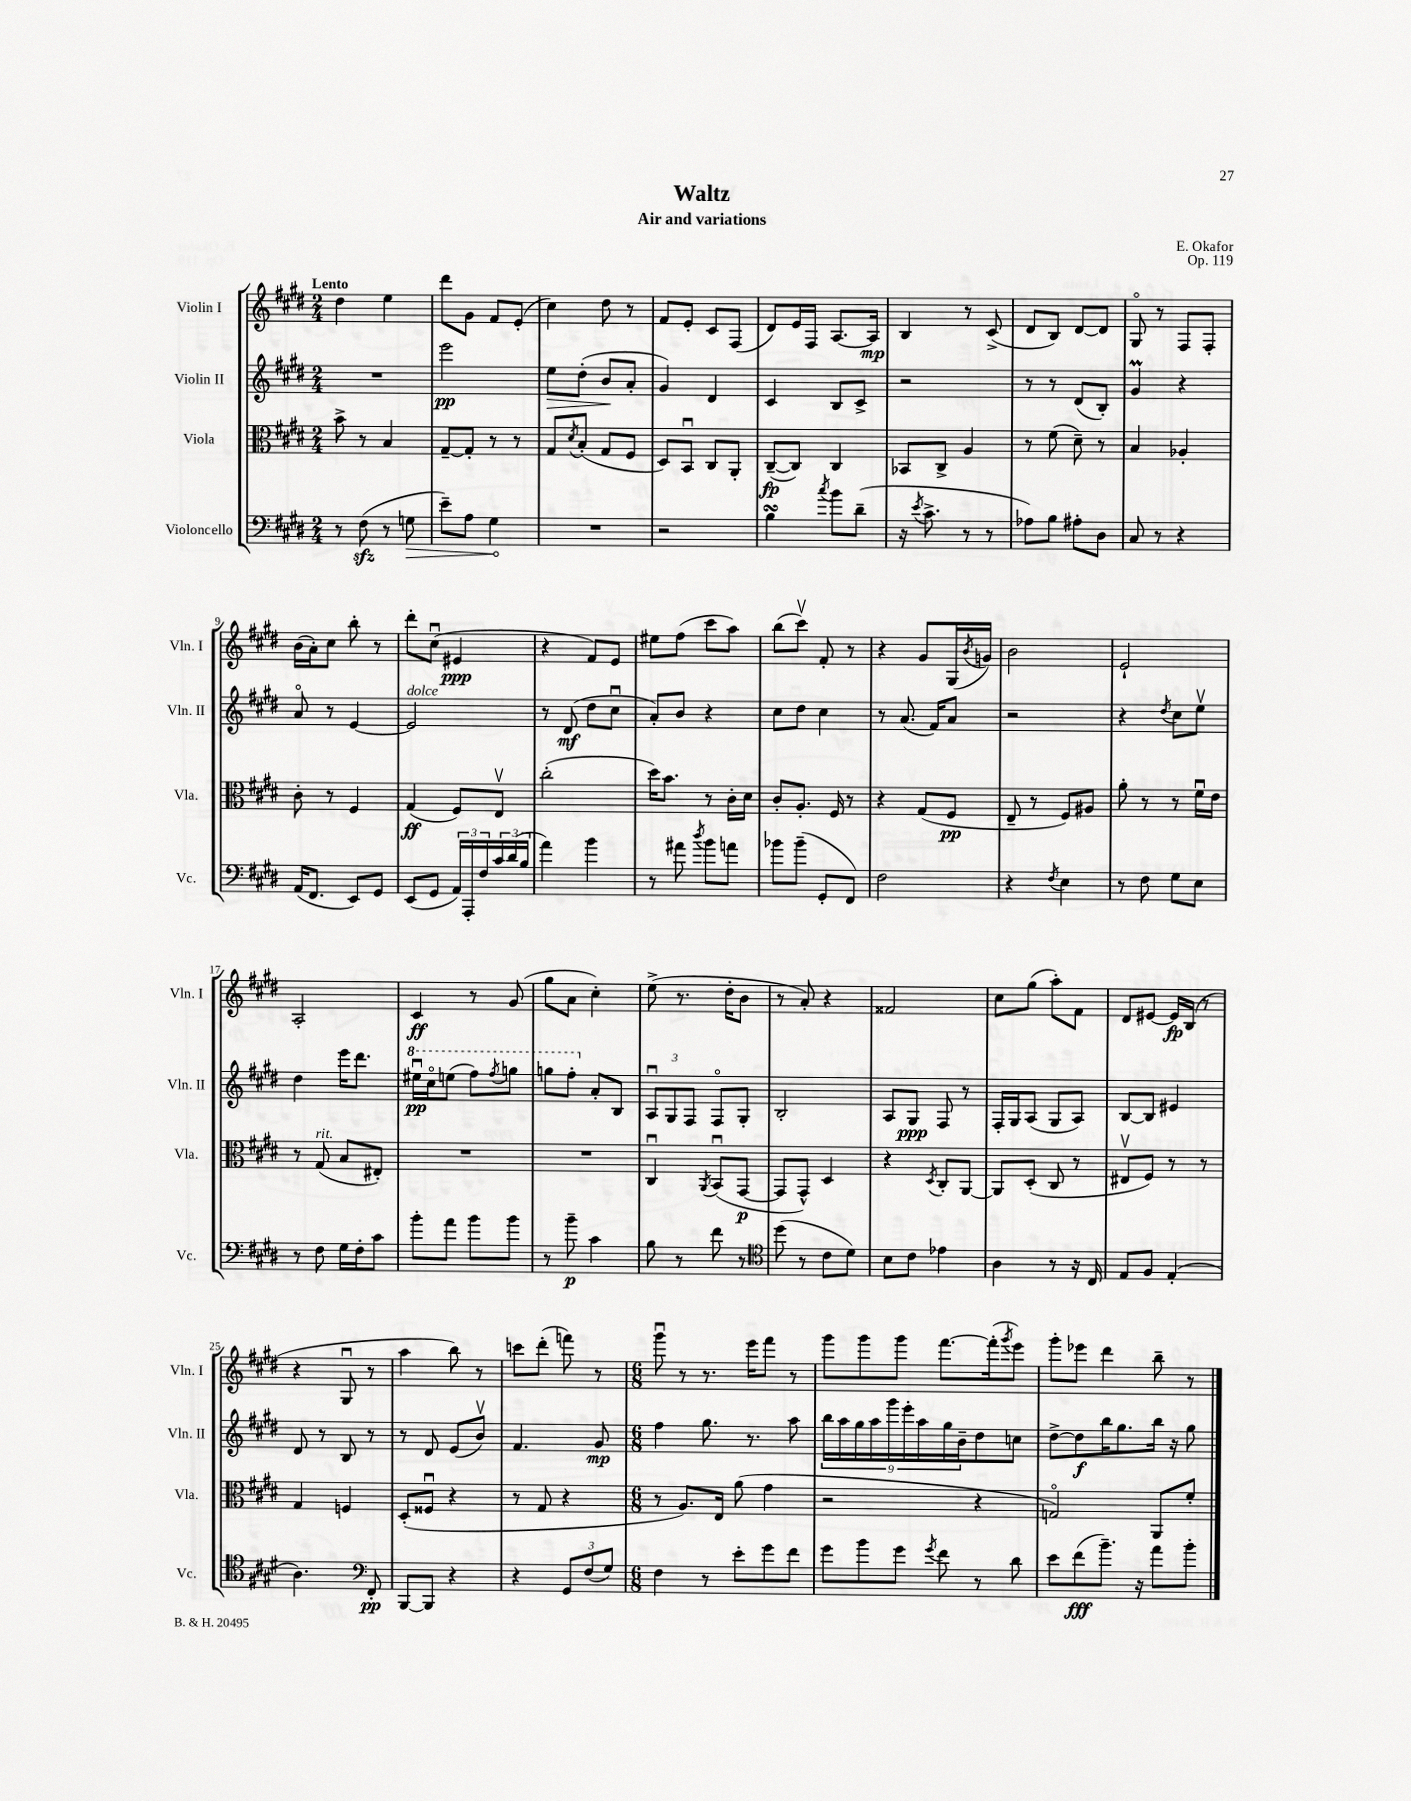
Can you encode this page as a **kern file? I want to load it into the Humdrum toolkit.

**kern	**kern	**kern	**kern
*staff4	*staff3	*staff2	*staff1
*clefF4	*clefC3	*clefG2	*clefG2
*k[f#c#g#d#]	*k[f#c#g#d#]	*k[f#c#g#d#]	*k[f#c#g#d#]
*M2/4	*M2/4	*M2/4	*M2/4
8r	8b^	2r	4dd#
(8F#	8r	.	.
8r	4B	.	4ee
8G	.	.	.
=	=	=	=
8e~)	[8G#~	2eee	8ddd#
8A	8G#']	.	8g#
4G#	8r	.	8f#
.	8r	.	(8e'
=	=	=	=
2r	8G#	8ee	4cc#)
.	8qd#	.	.
.	(8B'	(8dd#'	.
.	8G#	8b	8dd#
.	8F#	8a'	8r
=	=	=	=
2r	8D#)	4g#)	8f#
.	8BBu	.	8e'
.	8C#	4d#	8c#
.	8AA'	.	(8F#
=	=	=	=
4B	([8C#~	4c#	8d#)
.	8C#])	.	16e
.	.	.	16F#
8qcc#	.	.	.
8b	4C#	8B	[8.A
(8d#~	.	8c#^	.
.	.	.	16A]
=	=	=	=
16r	8BB-	2r	4B
8qe	.	.	.
8.c#^	.	.	.
.	8C#^	.	.
8r	4A	.	8r
8r	.	.	(8c#^
=	=	=	=
8A-)	8r	8r	8d#
8B	(8f#	8r	8B)
8A#'	8d#~)	(8d#	[8d#
8D#	8r	8B')	8d#]
=	=	=	=
8C#	4B	4g#	8G#o
8r	.	.	8r
4r	4A-'	4r	8F#
.	.	.	8F#'
=	=	=	=
(16AA	8c#'	8ao	(16b
8.FF#	.	.	16a')
.	8r	8r	8cc#
8EE)	4F#	[4e	8bb'
8GG#	.	.	8r
=	=	=	=
(8EE	(4G#	2e]	8ddd#'
8GG#	.	.	(8cc#u
24AA)	8F#)	.	4e#
24AAA'	.	.	.
24F#	.	.	.
24c#	8Ev	.	.
(24d#	.	.	.
24B	.	.	.
=	=	=	=
4a)	(2cc#'	8r	4r
.	.	(8d#	.
4b	.	8dd#	8f#)
.	.	8cc#u	8e
=	=	=	=
8r	16dd#)	8a')	8ee#
.	8.b	.	.
8a#	.	8b	(8ff#
8qdd#	.	.	.
8b	8r	4r	8ccc#
8a	16c#'	.	8aa)
.	16d#	.	.
=	=	=	=
8b-	8c#'	8cc#	(8bb
(8b-~	8.A'	8dd#	8ccc#v)
8GG#'	.	4cc#	8f#'
.	16F#	.	.
8FF#)	8r	.	8r
=	=	=	=
2F#	4r	8r	4r
.	.	(8.a	.
.	(8G#	.	8g#
.	.	16f#)	.
.	8F#	8a	(16G#
.	.	.	8qb
.	.	.	16g)
=	=	=	=
4r	8E~	2r	2b
.	8r	.	.
8qF#	.	.	.
4E	8F#)	.	.
.	8A#	.	.
=	=	=	=
8r	8a'	4r	2e`
8F#	8r	.	.
.	.	8qdd#	.
8G#	8r	8cc#	.
8E	16f#u	8eev	.
.	16e	.	.
=	=	=	=
8r	8r	4dd#	2A'
8F#	(8G#	.	.
16G#	8B	16eee	.
16F#'	.	8.ddd#	.
8c#	8E#')	.	.
=	=	=	=
8b'	2r	16eee#u	4c#
.	.	16ccc#o	.
8a	.	(8eee	.
8b	.	8fff#)	8r
.	.	8qfff#	.
8b	.	8ggg	(8g#
=	=	=	=
8r	2r	8ggg	8gg#
8b~	.	8fff#'	8a
4c#	.	8a'	4cc#')
.	.	8B	.
=	=	=	=
8B	4C#u	12Au	(8ee^
.	.	12G#	.
8r	.	.	8.r
.	.	12F#	.
.	8qAA	.	.
8f#	(8BBu	8F#o	.
.	.	.	16dd#'
8r	[8GG#	8G#'	8b
=	=	=	=
*clefC4	*	*	*
(8dd#	8GG#]	2B'	8r
8r	8GG#^^)	.	8a')
8c#	4D#	.	4r
8d#)	.	.	.
=	=	=	=
8B	4r	8A	2f##
8c#	.	8G#	.
.	8qD#	.	.
4e-	8C#'	8F#	.
.	[8AA	8r	.
=	=	=	=
4A	8AA]	16F#'	8cc#
.	.	16G#	.
.	(8D#'	(8A	(8gg#
8r	8C#	8G#	8aa')
16r	8r	8A)	8f#
16C#	.	.	.
=	=	=	=
8E	8E#v	[8B	8d#
8F#	8F#)	8B]	[8e#
(4E'	8r	4e#	16e#]
.	.	.	(16B
.	8r	.	8r
=	=	=	=
4.A)	4G#	8d#	4r
.	.	8r	.
.	4F	8B	8G#u
*clefF4	*	*	*
8FF#'	.	8r	8r
=	=	=	=
[8BBB	(8D#'	8r	4aa
8BBB]	8F##u	8d#	.
4r	4r	(8e	8bb)
.	.	8bv)	8r
=	=	=	=
4r	8r	4.f#	8ccc
.	8G#	.	(8ddd#'
12GG#	4r	.	8fff)
(12F#	.	.	.
.	.	8g#	8r
12G#)	.	.	.
=	=	=	=
*M6/8	*M6/8	*M6/8	*M6/8
4F#	8r	4ff#	8ggg#u
.	8.A)	.	8r
8r	.	8.gg#	8.r
.	16E	.	.
8e'	(8a	.	.
.	.	8.r	16eee
8g#	4g#	.	8fff#
8f#	.	8aa	8r
=	=	=	=
8g#	2r	18bb	8ggg#
.	.	18aa	.
.	.	18gg#	.
8b	.	.	8ggg#
.	.	18aa	.
.	.	18ggg#	.
8g#	.	.	8ggg#
.	.	18eee'	.
.	.	18aa	.
8qg#	.	.	.
8f#	.	.	[8.fff#
.	.	18gg#	.
.	.	18b~	.
8r	4r	8dd#	.
.	.	.	(16fff#']
.	.	.	8qggg#
8d#	.	8cc	8eee)
=	=	=	=
8e	2Go)	[8dd#^	8ggg#'
(8f#	.	8dd#]	8eee-
8.b~)	.	16bb	4ddd#
.	.	8.gg#	.
16r	.	.	.
8a	8AA	16bb	8bb~
.	.	16r	.
8b'	8f#'	8gg#	8r
==	==	==	==
*-	*-	*-	*-
